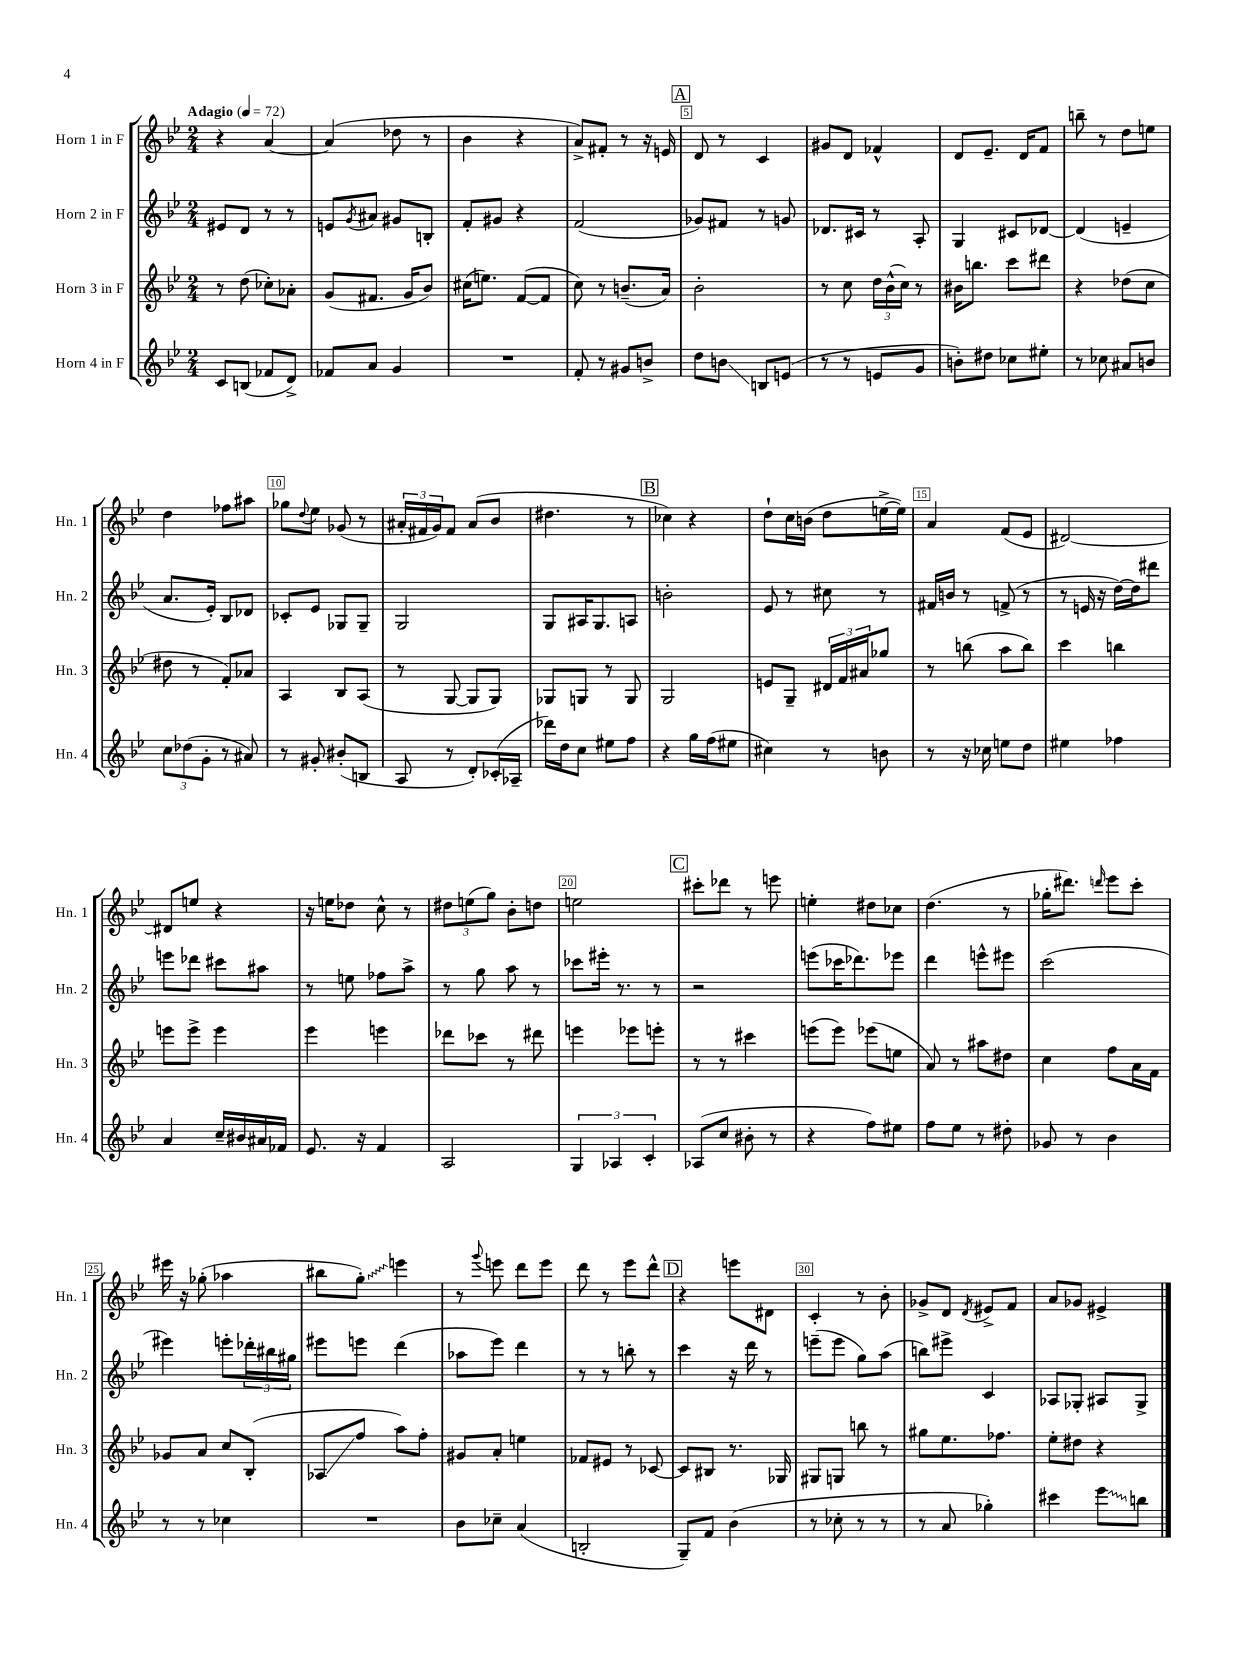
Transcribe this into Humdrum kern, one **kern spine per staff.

**kern	**kern	**kern	**kern
*staff4	*staff3	*staff2	*staff1
*clefG2	*clefG2	*clefG2	*clefG2
*k[b-e-]	*k[b-e-]	*k[b-e-]	*k[b-e-]
*M2/4	*M2/4	*M2/4	*M2/4
*MM72	*MM72	*MM72	*MM72
8c/L	8r	8e#/L	4r
(8B/J	(8dd\	8d/J	.
8f-/L	8cc-'\L)	8r	[4a/
8d^/J)	8a-'\J	8r	.
=	=	=	=
8f-/L	(8g/L	8e/L	(4a/]
.	.	8qg/	.
8a/J	8.f#/J	8a#/J	.
4g/	.	8g#/L	8dd-\
.	16g/LK	.	.
.	8b-/J)	8B'/J	8r
=	=	=	=
2r	(16cc#\LK	8f'/L	4b-\
.	8.ee\J)	.	.
.	.	8g#/J	.
.	([8f/L	4r	4r
.	8f/]J	.	.
=	=	=	=
8f'/	8cc\)	(2f/	8a^/L)
8r	8r	.	8f#'/J
8g#/L	(8.b~/L	.	8r
8b^/J	.	.	16r
.	16a/Jk)	.	16e/
=	=	=	=
8dd\L	2b-'\	8g-/L)	8d/
8b\J	.	8f#/J	8r
8B/L	.	8r	4c/
(8e/J	.	8g/	.
=	=	=	=
8r	8r	8.d-/L	8g#/L
8r	8cc\	.	8d/J
.	.	16c#/Jk	.
8e/L	24dd\LL	8r	4f-^^/
.	(24b-^^\	.	.
.	24cc\JJ)	.	.
8g/J	8r	8A'/	.
=	=	=	=
8b'\L)	16b#\LK	4G/	8d/L
.	8.bb\J	.	.
8dd#\J	.	.	8.e-~/J
8cc-\L	8ccc\L	8c#/L	.
.	.	.	16d/LK
8ee#'\J	8ddd#\J	[8d-/J	8f/J
=	=	=	=
8r	4r	(4d-/]	8bb~\
8cc-\	.	.	8r
8a#/L	(8dd-\L	4e~/	8dd\L
8b/J	8cc\J	.	8ee\J
=	=	=	=
12cc\L	8dd#\	8.a/L	4dd\
(12dd-\	.	.	.
.	8r	.	.
12g'\J	.	.	.
.	.	16e-'/Jk)	.
8r	8f'/L)	8B-/L	8ff-\L
8a#/)	8a-/J	8d-/J	8aa#\J
=	=	=	=
8r	4A/	8c-'/L	8gg-\L
.	.	.	8qqdd/
8g#'/	.	8e-/J	8ee-\J
(8b#'/L	8B-/L	8G-/L	(8g-/
8B/J	(8A/J	8G-~/J	8r
=	=	=	=
8A/	8r	2G/	24a#'/LL
.	.	.	24f#/
.	.	.	24g/J)
8r	[8G/	.	8f#/J
8d'/L)	8G/]L	.	(8a#/L
(16c-'/L	8G/J)	.	8b-/J
16A-~/JJ	.	.	.
=	=	=	=
16ddd-\LL)	8G-/L	8G/L	4.dd#\
16dd\J	.	.	.
8cc\J	8G/J	16A#/K	.
.	.	8.G/	.
8ee#\L	8r	.	.
8ff\J	8G/	8A/J	8r
=	=	=	=
4r	2G/	2b'\	4cc-\)
16gg\LL	.	.	4r
(16ff\J	.	.	.
8ee#\J	.	.	.
=	=	=	=
4cc#\)	8e/L	8e-/	8dd`\L
.	8G~/J	8r	16cc\L
.	.	.	(16b\JJ
8r	24d#/LL	8cc#\	8dd\L
.	24f/	.	.
.	24a#/J	.	.
8b\	8gg-/J	8r	[16ee^\L
.	.	.	16ee\]JJ)
=	=	=	=
8r	8r	16f#/LL	4a/
.	.	16b/JJ	.
16r	(8bb\	8r	.
16cc-\	.	.	.
8ee\L	8aa\L	(8f^/	(8f/L
8dd\J	8bb\J)	8r	8e-/J
=	=	=	=
4ee#\	4ccc\	8r	[2d#/)
.	.	16e/	.
.	.	16r	.
4ff-\	4bb\	[16dd\LL)	.
.	.	16dd\]J	.
.	.	8ddd#\J	.
=	=	=	=
4a/	8eee\L	8eee\L	8d#/]L
.	8eee^\J	8ddd-\J	8ee/J
16cc~/LL	4eee\	8ccc#\L	4r
16b#/	.	.	.
16a#/	.	8aa#\J	.
16f-/JJ	.	.	.
=	=	=	=
8.e-/	4eee-\	8r	16r
.	.	.	16ee\LK
.	.	8ee\	8dd-\J
16r	.	.	.
4f/	4eee\	8ff-\L	8cc^^\
.	.	8aa^\J	8r
=	=	=	=
2A/	8ddd-\L	8r	12dd#\L
.	.	.	(12ee\
.	8ccc-\J	8gg\	.
.	.	.	12gg\J)
.	8r	8aa\	8b-'\L
.	8ddd#\	8r	8dd\J
=	=	=	=
6G/	4eee\	8ccc-\L	2ee\
.	.	16eee#'\Jk	.
6A-/	.	.	.
.	.	8.r	.
.	8eee-\L	.	.
6c'/	.	.	.
.	8eee'\J	8r	.
=	=	=	=
(8A-/L	8r	2r	8ccc#'\L
8cc/J	8r	.	8ddd-\J
8b#'\	4ccc#\	.	8r
8r	.	.	8eee\
=	=	=	=
4r	(8eee\L	(8eee\L	4ee'\
.	8eee\J)	16ccc-\K	.
.	.	8.ddd-\)	.
8ff\L)	(8eee-\L	.	8dd#\L
8ee#\J	8ee\J	8eee-\J	8cc-\J
=	=	=	=
8ff\L	8a/)	4ddd\	(4.dd\
8ee-\J	8r	.	.
8r	8aa#\L	8eee^^\L	.
8dd#'\	8dd#\J	8eee#\J	8r
=	=	=	=
8g-/	4cc\	(2ccc\	16gg-'\LK
.	.	.	8.ddd#\J)
8r	.	.	.
.	.	.	16qqddd/
4b-\	8ff\L	.	8eee-\L
.	16a\L	.	8ccc'\J
.	16f\JJ	.	.
=	=	=	=
8r	8g-/L	4eee#\)	16eee#\
.	.	.	16r
8r	8a/J	.	(8gg-'\
4cc-\	8cc/L	8eee'\L	4aa-\
.	(8B-'/J	24ddd-'\L	.
.	.	24bb#\	.
.	.	24gg#\JJ	.
=	=	=	=
2r	8A-/L	8eee#\L	8bb#\L
.	8ff/J	8eee\J	8gg'\J)
.	8aa\L)	(4ddd\	4eee\
.	8ff'\J	.	.
=	=	=	=
8b-\L	8g#/L	8aa-\L	8r
.	.	.	8qqggg/
8cc-~\J	8a'/J	8eee-\J)	8eee\
(4a/	4ee\	4ddd\	8ddd\L
.	.	.	8eee\J
=	=	=	=
2B'/	8f-/L	8r	8ddd\
.	8e#/J	8r	8r
.	8r	8bb'\	8eee-\L
.	[8c-/	8r	8ddd^^\J
=	=	=	=
8G~/L)	8c-/]L	4ccc\	4r
8f/J	8B#/J	.	.
(4b-\	8.r	16r	8eee\L
.	.	16ddd\	.
.	.	8r	8d#\J
.	16G-/	.	.
=	=	=	=
8r	8G#/L	(8eee~\L	4c'/
8cc-'\	8G/J	8eee\J	.
8r	8bb\	8gg\L)	8r
8r	8r	(8aa\J	8b-'\
=	=	=	=
8r	8gg#\L	8bb\L)	8g-^/L
8a/	8.ee-\	8eee#^\J	8d/J
.	.	.	8qd/
4gg-'\)	.	4c/	8e#^/L
.	8.ff-\J	.	.
.	.	.	8f/J
=	=	=	=
4ccc#\	8ee-'\L	8A-/L	8a/L
.	8dd#\J	8G-'/J	8g-/J
8eee-\L	4r	8A#/L	4e#^/
8bb\J	.	8G-^/J	.
==	==	==	==
*-	*-	*-	*-
